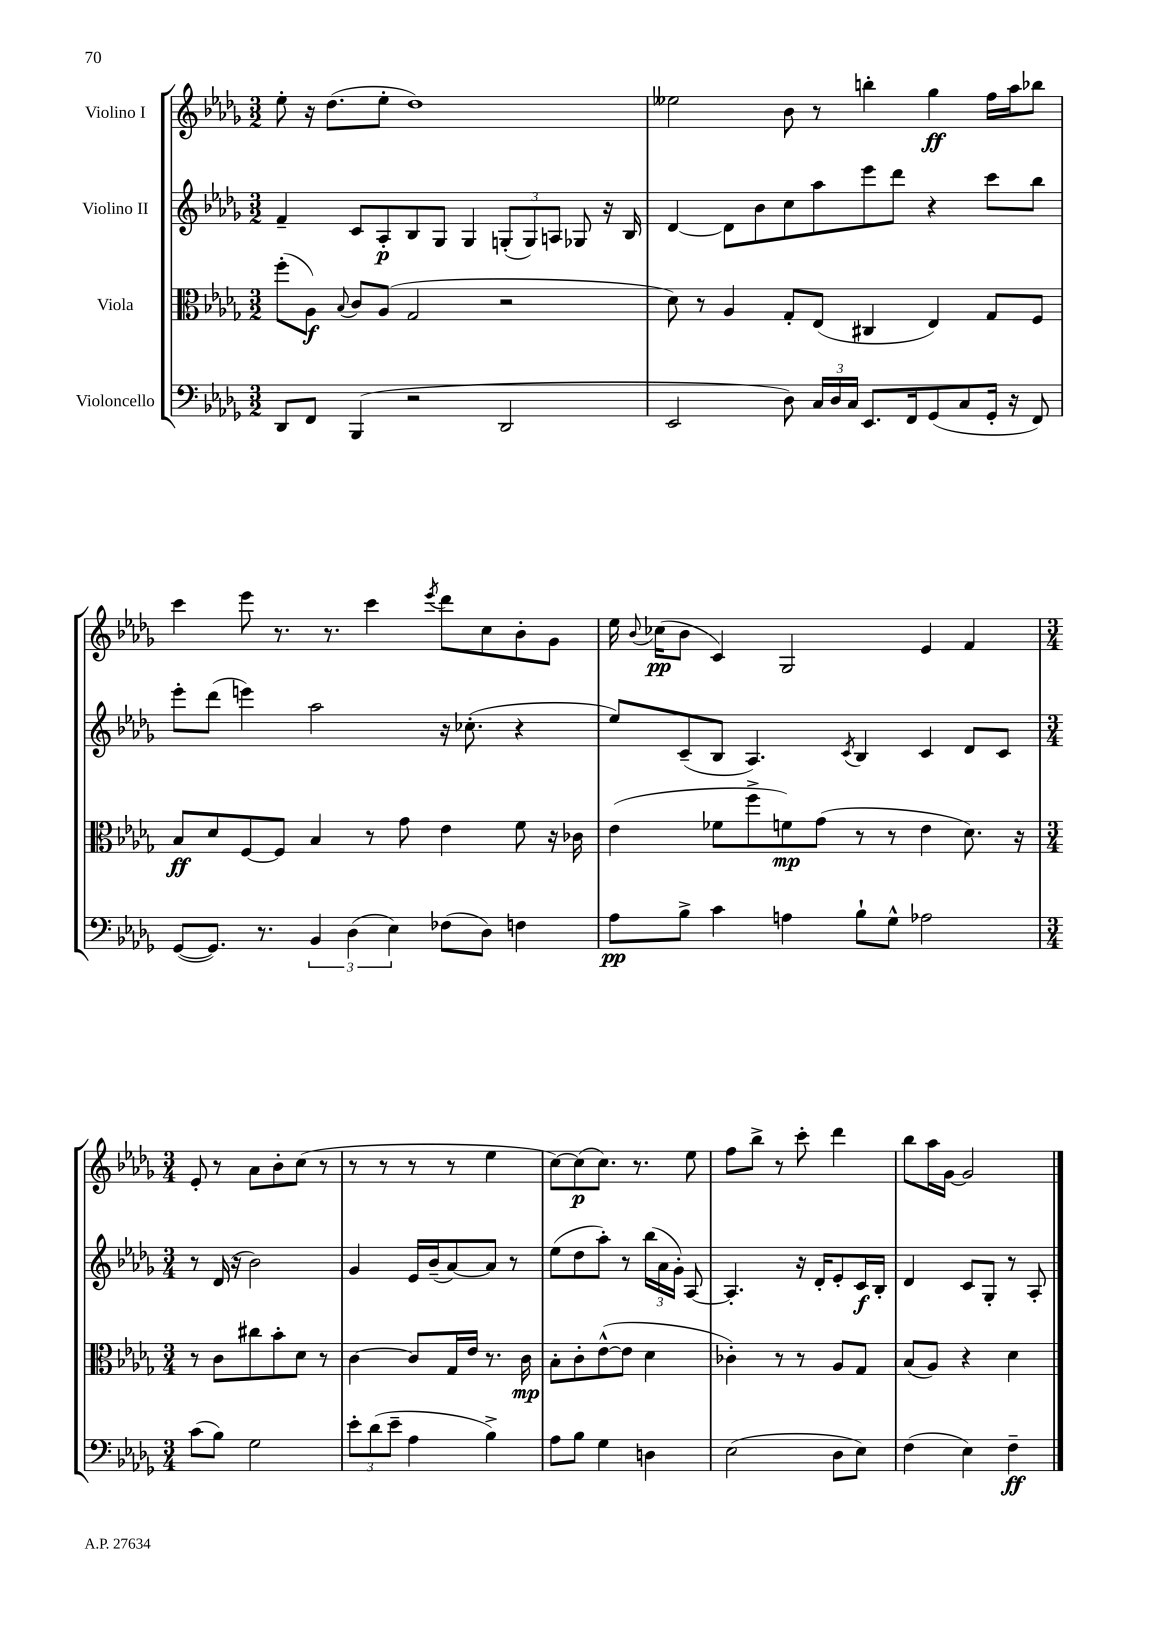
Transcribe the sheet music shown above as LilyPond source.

<<
\new StaffGroup <<
\new Staff = "s0" \with { instrumentName = "Violino I" } {
    \clef treble \key des \major \numericTimeSignature \time 3/2
    \autoBeamOff ees''8-. r16 des''8.[( ees''8]-. des''1) |
    eeses''2 bes'8 r8 b''4-. ges''4\ff f''16[ aes''16 bes''8] |
    c'''4 ees'''8 r8. r8. c'''4 \acciaccatura { ees'''8 } des'''8[ c''8 bes'8-. ges'8] |
    ees''16 \appoggiatura { bes'8 } ces''16[\pp( bes'8] c'4) ges2 ees'4 f'4 |
    \numericTimeSignature \time 3/4 ees'8-. r8 aes'8[ bes'8-. c''8]( r8 |
    r8 r8 r8 r8 ees''4 |
    c''8[~) c''8\p( c''8.]) r8. ees''8 |
    f''8[ bes''8]-> r8 c'''8-. des'''4 |
    bes''8[ aes''16 ges'16]~ ges'2 \bar "|." |
}
\new Staff = "s1" \with { instrumentName = "Violino II" } {
    \clef treble \key des \major \numericTimeSignature \time 3/2
    \autoBeamOff f'4-- c'8[ aes8-.\p bes8 ges8] ges4 \tuplet 3/2 { g8[-.( g8) a8] } ges8 r16 bes16 |
    des'4~ des'8[ bes'8 c''8 aes''8 ees'''8 des'''8] r4 c'''8[ bes''8] |
    ees'''8[-. des'''8]( e'''4) aes''2 r16 ces''8.-.( r4 |
    ees''8[) c'8--( bes8] aes4.) \acciaccatura { c'8 } bes4 c'4 des'8[ c'8] |
    \numericTimeSignature \time 3/4 r8 des'16( r16 bes'2) |
    ges'4 ees'16[ bes'16--( aes'8~) aes'8] r8 |
    ees''8[( des''8 aes''8]-.) r8 \tuplet 3/2 { bes''16[( aes'16 ges'16]-.) } aes8~ |
    aes4.-. r16 des'16[-. ees'8-. c'16\f bes16]-. |
    des'4 c'8[ ges8]-. r8 aes8-. \bar "|." |
}
\new Staff = "s2" \with { instrumentName = "Viola" } {
    \clef alto \key des \major \numericTimeSignature \time 3/2
    \autoBeamOff f''8[-.( aes8]\f) \appoggiatura { bes8 } c'8[ aes8]( ges2 r2 |
    des'8) r8 aes4 ges8[-. ees8]( cis4 ees4) ges8[ f8] |
    bes8[\ff des'8 f8~ f8] bes4 r8 ges'8 ees'4 f'8 r16 ces'16 |
    ees'4( fes'8[ f''8-> f'8\mp) ges'8]( r8 r8 ees'4 des'8.) r16 |
    \numericTimeSignature \time 3/4 r8 c'8[ cis''8 bes'8-. des'8] r8 |
    c'4~ c'8[ ges16 ees'16] r8. c'16\mp |
    bes8[-. c'8-. ees'8~-^( ees'8] des'4 |
    ces'4-.) r8 r8 aes8[ ges8] |
    bes8[( aes8]) r4 des'4 \bar "|." |
}
\new Staff = "s3" \with { instrumentName = "Violoncello" } {
    \clef bass \key des \major \numericTimeSignature \time 3/2
    \autoBeamOff des,8[ f,8] bes,,4( r2 des,2 |
    ees,2 des8) \tuplet 3/2 { c16[ des16 c16] } ees,8.[ f,16 ges,8( c8 ges,16]-. r16 f,8) |
    ges,8[~( ges,8.]) r8. \tuplet 3/2 { bes,4 des4( ees4) } fes8[( des8]) f4 |
    aes8[\pp bes8]-> c'4 a4 bes8[-! ges8]-^ aes2 |
    \numericTimeSignature \time 3/4 c'8[( bes8]) ges2 |
    \tuplet 3/2 { ees'8[-. des'8( ees'8]-- } aes4 bes4->) |
    aes8[ bes8] ges4 d4 |
    ees2( des8[ ees8]) |
    f4( ees4) f4--\ff \bar "|." |
}
>>
>>
\layout { \context { \Score \remove "Bar_number_engraver" } }
